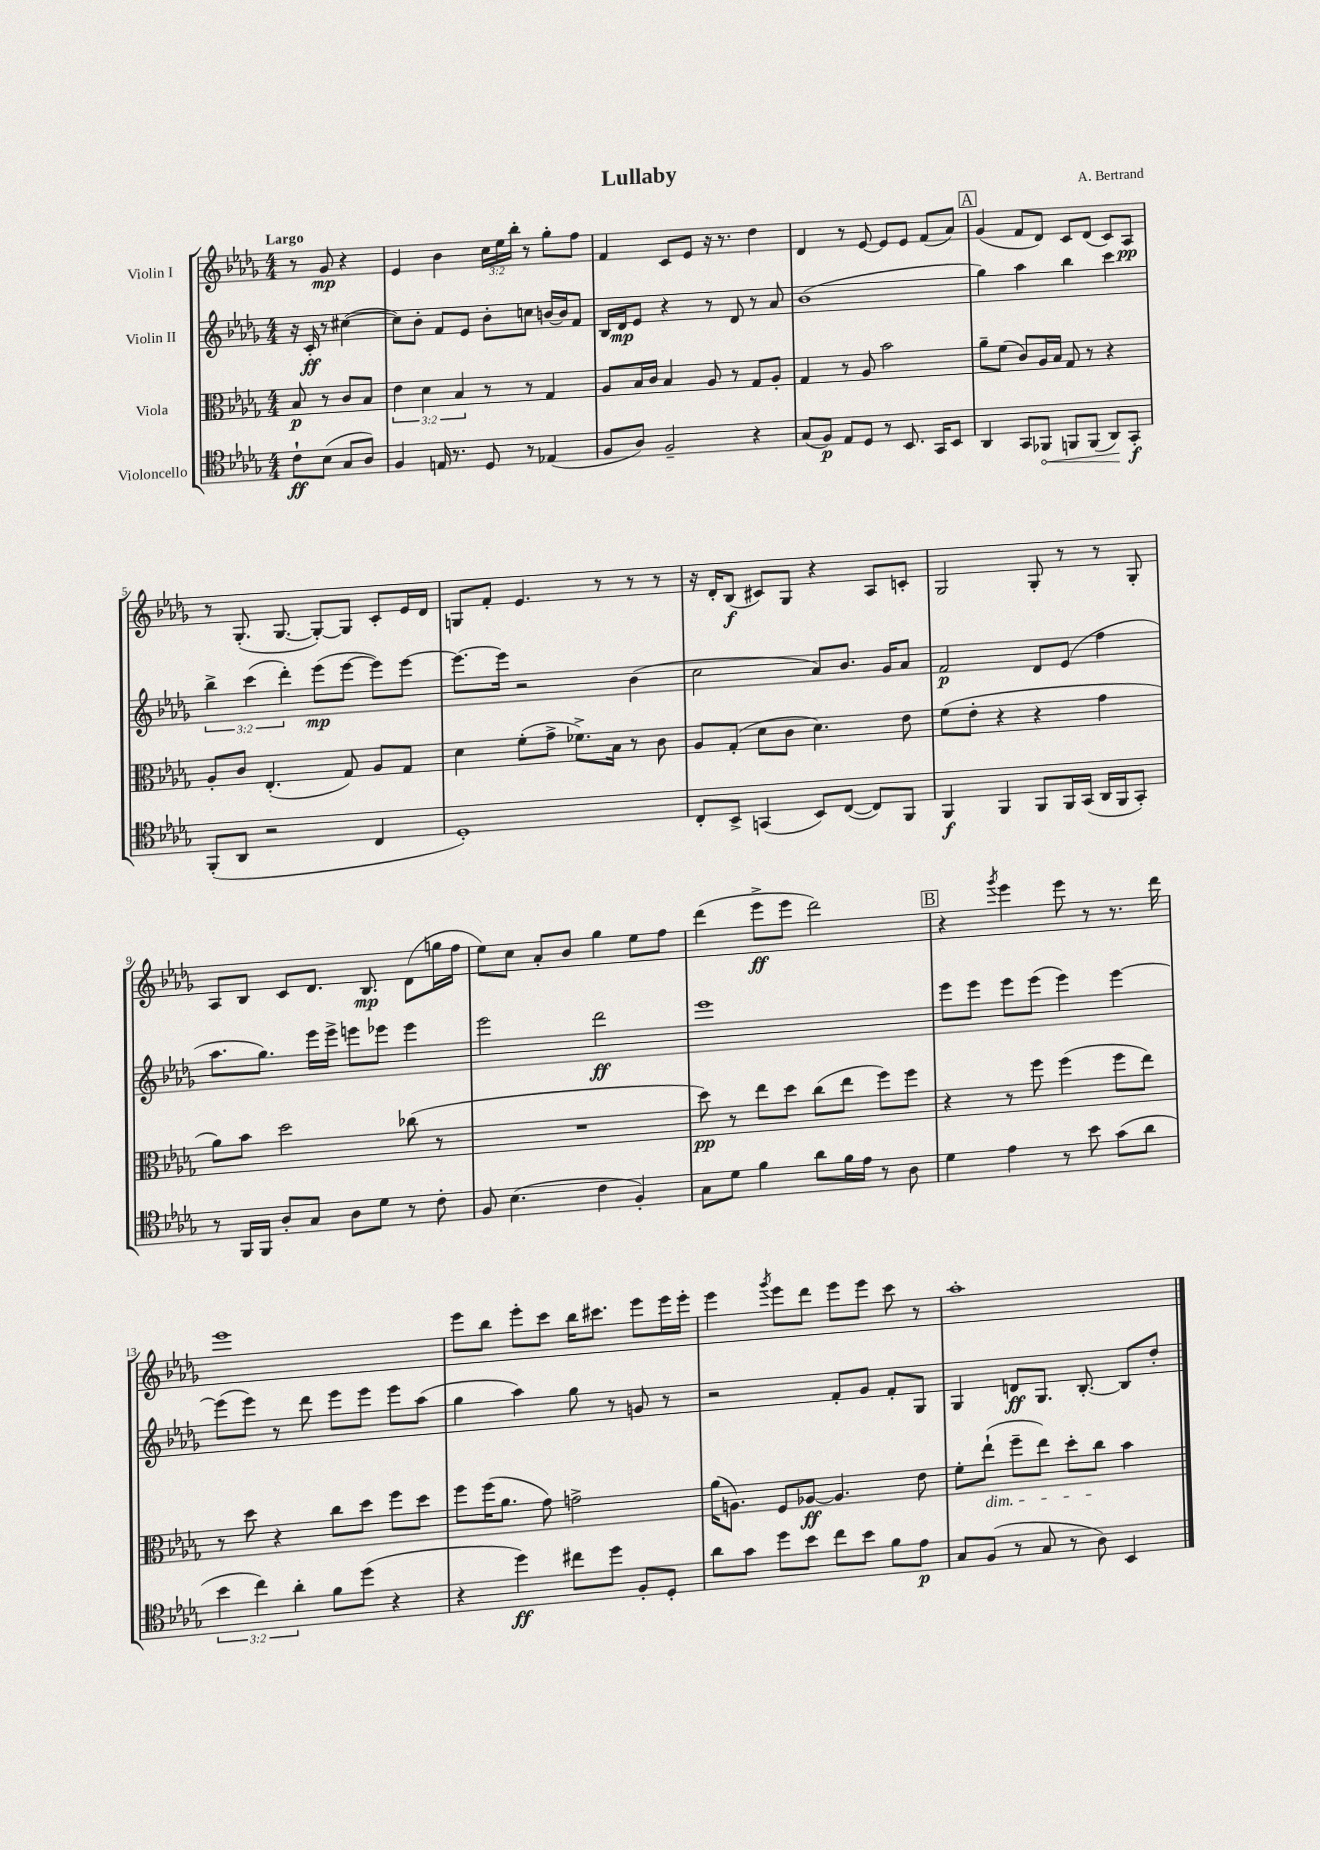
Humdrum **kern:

**kern	**dynam	**kern	**dynam	**kern	**dynam	**kern	**dynam
*part4	*part4	*part3	*part3	*part2	*part2	*part1	*part1
*staff4	*staff4	*staff3	*staff3	*staff2	*staff2	*staff1	*staff1
*I"Violoncello	*	*I"Viola	*	*I"Violin II	*	*I"Violin I	*
*clefC4	*	*clefC3	*	*clefG2	*	*clefG2	*
*k[b-e-a-d-g-]	*	*k[b-e-a-d-g-]	*	*k[b-e-a-d-g-]	*	*k[b-e-a-d-g-]	*
*M4/4	*	*M4/4	*	*M4/4	*	*M4/4	*
=	=	=	=	=	=	=	=
!	!	!	!	!	!	!LO:TX:a:B:t=Largo	!
8c`\L	ff	8B-/	p	16r	.	8r	.
.	.	.	.	16c'/	ff	.	.
(8B-\J	.	8r	.	8r	.	8g-/	mp
8G-/L	.	8c/L	.	([4cc#X\	.	4r	.
8A-/J)	.	8B-/J	.	.	.	.	.
=1	=1	=1	=1	=1	=1	=1	=1
4F/	.	6e-\	.	8cc#\L])	.	4e-/	.
.	.	.	.	8b-'\J	.	.	.
.	.	6d-\	.	.	.	.	.
16En/	.	.	.	8f/L	.	4b-\	.
8.r	.	.	.	.	.	.	.
.	.	6B-/	.	.	.	.	.
.	.	.	.	8e-/J	.	.	.
8D-/	.	8r	.	8b-'\L	.	24cc\LL	.
.	.	.	.	.	.	24ee-\	.
.	.	.	.	.	.	24bb-'\JJ	.
8r	.	8r	.	8ccn\J	.	8r	.
(4E-X/	.	4G-/	.	[16bn/LL	.	8gg-'\L	.
.	.	.	.	16b/J]	.	.	.
.	.	.	.	8f/J	.	8ff\J	.
=2	=2	=2	=2	=2	=2	=2	=2
8F/L	.	8A-/L	.	16B-/LL	.	4f/	.
.	.	.	.	16d-/J	mp	.	.
8A-/J)	.	16B-/L	.	8e-/J	.	.	.
.	.	16c/JJ	.	.	.	.	.
2F~/	.	4B-/	.	4r	.	8c/L	.
.	.	.	.	.	.	8e-/J	.
.	.	8A-/	.	8r	.	16r	.
.	.	.	.	.	.	8.r	.
.	.	8r	.	8d-/	.	.	.
4r	.	8G-/L	.	8r	.	4dd-\	.
.	.	8A-'/J	.	8a-/	.	.	.
=3	=3	=3	=3	=3	=3	=3	=3
(8G-/L	.	4G-/	.	(1b-	.	4d-/	.
8F/J)	p	.	.	.	.	.	.
8E-/L	.	8r	.	.	.	8r	.
8D-/J	.	8A-/	.	.	.	[8e-/	.
8r	.	2b-\	.	.	.	8e-/L]	.
8.BB-/	.	.	.	.	.	8e-/J	.
.	.	.	.	.	.	(8f/L	.
16GG-/KL	.	.	.	.	.	.	.
8BB-/J	.	.	.	.	.	8a-/J)	.
!!LO:REH:place=s1:t=A
=4	=4	=4	=4	=4	=4	=4	=4
4AA-/	.	8a-~\L	.	4gg-\)	.	(4g-/	.
.	.	(8f\J	.	.	.	.	.
8GG-/L	.	8c/L)	.	4aa-\	.	8f/L	.
!	!LO:HP:b	!	!	!	!	!	!
8FF-X/J	<	16A-/L	.	.	.	8d-/J)	.
.	.	16B-/JJ	.	.	.	.	.
8FFn/L	.	8G-/	.	4bb-\	.	8c/L	.
(8FF/J	.	8r	.	.	.	(8d-/J	.
8AA-/L)	.	4r	.	4ccc\	.	8c/L)	.
8GG-'/J	[ f	.	.	.	.	8A-/J	pp
!!LO:LB:g=z
=5	=5	=5	=5	=5	=5	=5	=5
(8FF'/L	.	8A-'/L	.	6bb-^\	.	8r	.
8AA-/J	.	8c/J	.	.	.	(8.G-'/	.
.	.	.	.	(6ccc\	.	.	.
2r	.	(4.E-'/	.	.	.	.	.
.	.	.	.	.	.	[8.G-/	.
.	.	.	.	6ddd-'\)	.	.	.
.	.	.	.	(8eee-\L	mp	8G-'/L_)	.
.	.	8G-/)	.	[8eee-\J	.	8G-/J]	.
4C/	.	8A-/L	.	8eee-\L])	.	8c'/L	.
.	.	8G-/J	.	[8eee-\J	.	16e-/L	.
.	.	.	.	.	.	16d-/JJ	.
=6	=6	=6	=6	=6	=6	=6	=6
1D-')	.	4d-\	.	8.eee-\L_	.	8Gn/L	.
.	.	.	.	.	.	8f'/J	.
.	.	.	.	16eee-\Jk]	.	.	.
.	.	(8f'\L	.	2r	.	4.e-/	.
.	.	8g-^\J	.	.	.	.	.
.	.	8.f-X^\L)	.	.	.	.	.
.	.	.	.	.	.	8r	.
.	.	16B-\Jk	.	.	.	.	.
.	.	8r	.	(4b-\	.	8r	.
.	.	8c\	.	.	.	8r	.
=7	=7	=7	=7	=7	=7	=7	=7
8C'/L	.	8A-/L	.	2cc\	.	16r	.
.	.	.	.	.	.	16d-'/KL	.
8BB-^/J	.	(8G-'/J	.	.	.	(8B-/J	f
(4GGn/	.	8d-\L	.	.	.	8c#X/L)	.
.	.	8c\J	.	.	.	8G-/J	.
8BB-/L)	.	4.d-\)	.	8a-/L)	.	4r	.
([8C/J	.	.	.	8.b-/J	.	.	.
8C/L])	.	.	.	.	.	8A-/L	.
.	.	.	.	16g-/KL	.	.	.
8FF/J	.	8e-\	.	8a-/J	.	8cn'/J	.
=8	=8	=8	=8	=8	=8	=8	=8
4FF/	f	(8f\L	.	2f/	p	2G-/	.
.	.	8e-'\J	.	.	.	.	.
4FF/	.	4r	.	.	.	.	.
8FF/L	.	4r	.	8d-/L	.	8G-'/	.
16FF/L	.	.	.	(8e-/J	.	8r	.
(16GG-/JJ	.	.	.	.	.	.	.
16AA-/LL	.	4g-\	.	4ff\	.	8r	.
16FF/J	.	.	.	.	.	.	.
8GG-'/J)	.	.	.	.	.	8G-'/	.
!!LO:LB:g=z
=9	=9	=9	=9	=9	=9	=9	=9
8r	.	8a-\L)	.	8.aa-\L	.	8A-/L	.
16FF/LL	.	8b-\J	.	.	.	8B-/J	.
16FF/JJ	.	.	.	8.gg-\J)	.	.	.
8A-'/L	.	2dd-\	.	.	.	8c/L	.
8G-/J	.	.	.	16eee-\LL	.	8.d-/J	.
.	.	.	.	16eee-^\JJ	.	.	.
8A-\L	.	.	.	8eeen\L	.	.	.
.	.	.	.	.	.	8.B-/	mp
8d-\J	.	.	.	8eee-X\J	.	.	.
8r	.	(8cc-X\	.	4eee-\	.	(8d-\L	.
8c'\	.	8r	.	.	.	16ggn\L	.
.	.	.	.	.	.	16ff\JJ	.
=10	=10	=10	=10	=10	=10	=10	=10
8F/	.	1r	.	2eee-\	.	8ee-\L)	.
(4.B-\	.	.	.	.	.	8cc\J	.
.	.	.	.	.	.	8a-'/L	.
.	.	.	.	.	.	8b-/J	.
4c\	.	.	.	2ddd-\	ff	4gg-\	.
4F'/)	.	.	.	.	.	8ee-\L	.
.	.	.	.	.	.	8ff\J	.
=11	=11	=11	=11	=11	=11	=11	=11
8G-\L	.	8dd-\)	pp	1eee-	.	(4ddd-\	.
8d-\J	.	8r	.	.	.	.	.
4f\	.	8ee-\L	.	.	.	8eee-^\L	ff
.	.	8dd-\J	.	.	.	8eee-\J	.
8a-\L	.	(8cc\L	.	.	.	2ddd-\)	.
16f\L	.	8ee-\J	.	.	.	.	.
16e-\JJ	.	.	.	.	.	.	.
8r	.	8ff\L)	.	.	.	.	.
8A-\	.	8ff\J	.	.	.	.	.
!!LO:REH:place=s1:t=B
=12	=12	=12	=12	=12	=12	=12	=12
4d-\	.	4r	.	8eee-\L	.	4r	.
.	.	.	.	8eee-\J	.	.	.
.	.	.	.	.	.	8qggg-/	.
4e-\	.	8r	.	8eee-\L	.	4eee-\	.
.	.	8ff\	.	(8eee-\J	.	.	.
8r	.	(4ff\	.	4eee-\)	.	8eee-\	.
8b-\	.	.	.	.	.	8r	.
(8g-\L	.	8ff\L	.	[4eee-\	.	8.r	.
8a-\J	.	8ee-\J)	.	.	.	.	.
.	.	.	.	.	.	16ddd-\	.
!!LO:LB:g=z
=13	=13	=13	=13	=13	=13	=13	=13
6b-\	.	8r	.	(8eee-\L]	.	1eee-	.
.	.	8dd-\	.	8eee-\J)	.	.	.
6cc\)	.	.	.	.	.	.	.
.	.	4r	.	8r	.	.	.
6a-'\	.	.	.	.	.	.	.
.	.	.	.	8ddd-\	.	.	.
8f\L	.	8cc\L	.	8eee-\L	.	.	.
(8dd-\J	.	8dd-\J	.	8eee-\J	.	.	.
4r	.	8ff\L	.	8eee-\L	.	.	.
.	.	8dd-\J	.	(8aa-\J	.	.	.
=14	=14	=14	=14	=14	=14	=14	=14
4r	.	8ff\L	.	4gg-\	.	8eee-\L	.
.	.	(16ff\K	.	.	.	8bb-\J	.
.	.	8.a-\J	.	.	.	.	.
4dd-\)	ff	.	.	4aa-\)	.	8eee-'\L	.
.	.	8g-\)	.	.	.	8ccc\J	.
8cc#X\L	.	2gn^\	.	8gg-\	.	16bb-\KL	.
.	.	.	.	.	.	8.ccc#X\J	.
8dd-\J	.	.	.	8r	.	.	.
8F'/L	.	.	.	8gn/	.	8eee-\L	.
8D-'/J	.	.	.	8r	.	16eee-\L	.
.	.	.	.	.	.	16eee-'\JJ	.
=15	=15	=15	=15	=15	=15	=15	=15
8a-\L	.	(16a-\KL	.	2r	.	4eee-\	.
.	.	8.An\J)	.	.	.	.	.
8g-\J	.	.	.	.	.	.	.
.	.	.	.	.	.	8qggg-/	.
8dd-\L	.	8F/L	.	.	.	8eee-\L	.
8b-\J	.	[8A-X/J	ff	.	.	8ddd-\J	.
8cc\L	.	4.A-/]	.	8f'/L	.	8eee-\L	.
8b-\J	.	.	.	8g-/J	.	8eee-\J	.
8f\L	.	.	.	8f'/L	.	8ccc\	.
8e-\J	p	8e-\	.	8G-/J	.	8r	.
=16	=16	=16	=16	=16	=16	=16	=16
8G-/L	.	8f'\L	.	4G-/	.	1aa-'	.
!	!	!LO:TX:b:i:t=dim.	!	!	!	!	!
(8F/J	.	(8ee-`\J	.	.	.	.	.
8r	.	8ff~\L	.	8dn/L	ff	.	.
8G-/	.	8ee-\J)	.	8.G-/J	.	.	.
8r	.	8dd-'\L	.	.	.	.	.
.	.	.	.	[8.B-'/	.	.	.
8A-\)	.	8cc\J	.	.	.	.	.
4BB-/	.	4b-\	.	8B-/L]	.	.	.
.	.	.	.	8dd-'/J	.	.	.
==	==	==	==	==	==	==	==
*-	*-	*-	*-	*-	*-	*-	*-
